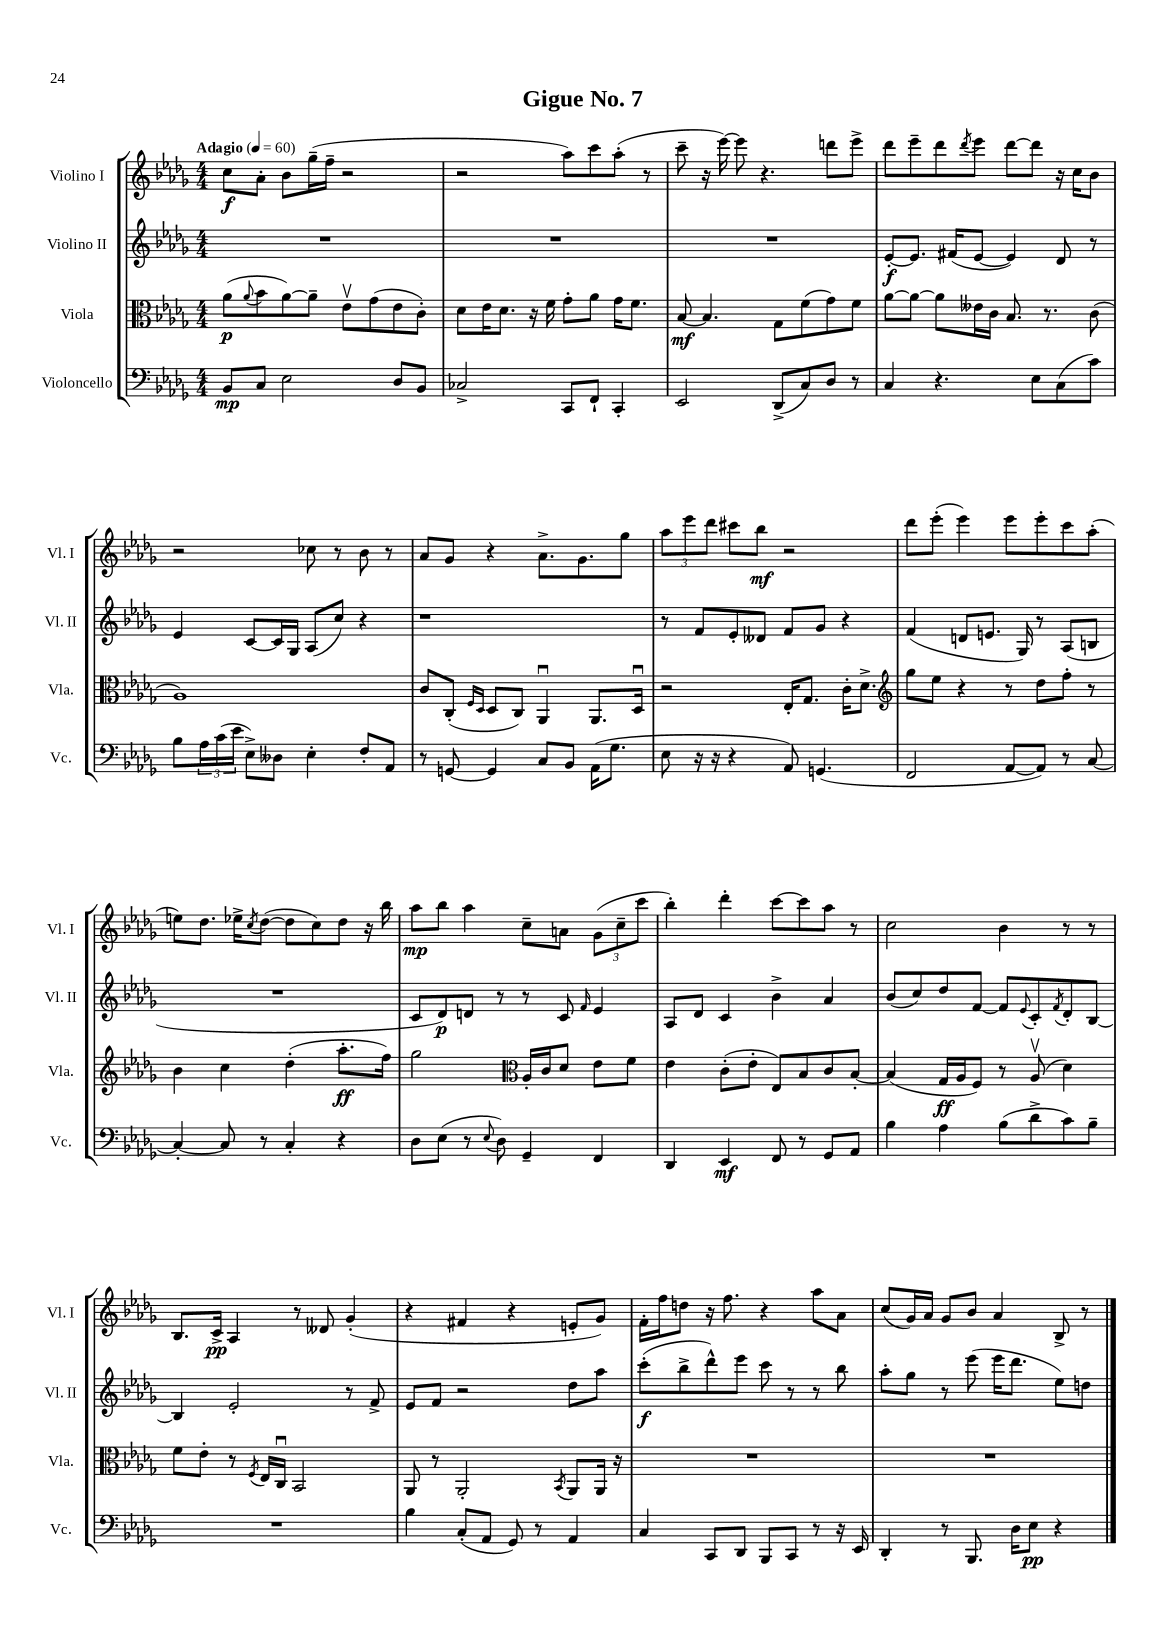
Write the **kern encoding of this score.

**kern	**dynam	**kern	**dynam	**kern	**dynam	**kern	**dynam
*part4	*part4	*part3	*part3	*part2	*part2	*part1	*part1
*staff4	*staff4	*staff3	*staff3	*staff2	*staff2	*staff1	*staff1
*I"Violoncello	*	*I"Viola	*	*I"Violino II	*	*I"Violino I	*
*I'Vc.	*	*I'Vla.	*	*I'Vl. II	*	*I'Vl. I	*
*clefF4	*	*clefC3	*	*clefG2	*	*clefG2	*
*k[b-e-a-d-g-]	*	*k[b-e-a-d-g-]	*	*k[b-e-a-d-g-]	*	*k[b-e-a-d-g-]	*
*M4/4	*	*M4/4	*	*M4/4	*	*M4/4	*
*MM60	*	*MM60	*	*MM60	*	*MM60	*
=1	=1	=1	=1	=1	=1	=1	=1
!	!	!	!	!	!	!LO:TX:a:B:t=Adagio	!
8BB-/L	mp	(8a-\L	p	1r	.	8cc\L	f
.	.	8qqa-/	.	.	.	.	.
8C/J	.	8b-\	.	.	.	8a-'\J	.
2E-\	.	[8a-\)	.	.	.	8b-\L	.
.	.	8a-~\J]	.	.	.	(16gg-~\L	.
.	.	.	.	.	.	16ff~\JJ	.
.	.	8e-v\L	.	.	.	2r	.
.	.	(8g-\	.	.	.	.	.
8D-/L	.	8e-\	.	.	.	.	.
8BB-/J	.	8c'\J)	.	.	.	.	.
=2	=2	=2	=2	=2	=2	=2	=2
2C-X^/	.	8d-\L	.	1r	.	2r	.
.	.	16e-\K	.	.	.	.	.
.	.	8.d-\J	.	.	.	.	.
.	.	16r	.	.	.	.	.
.	.	16f\	.	.	.	.	.
8CC/L	.	8g-'\L	.	.	.	8aa-\L)	.
8FF`/J	.	8a-\J	.	.	.	8ccc\	.
4CC'/	.	16g-\KL	.	.	.	(8aa-'\J	.
.	.	8.f\J	.	.	.	.	.
.	.	.	.	.	.	8r	.
=3	=3	=3	=3	=3	=3	=3	=3
2EE-/	.	[8B-/	mf	1r	.	8ccc~\	.
.	.	4.B-/]	.	.	.	16r	.
.	.	.	.	.	.	[16eee-\)	.
.	.	.	.	.	.	8eee-\]	.
.	.	.	.	.	.	4.r	.
(8DD-^/L	.	8G-\L	.	.	.	.	.
8C/)	.	(8f\	.	.	.	.	.
8D-/J	.	8g-\)	.	.	.	8dddn\L	.
8r	.	8f\J	.	.	.	8eee-^\J	.
=4	=4	=4	=4	=4	=4	=4	=4
4C/	.	[8a-\L	.	[8e-'/L	f	8ddd-\L	.
.	.	8a-\J_	.	8.e-/J]	.	8eee-~\	.
4.r	.	8a-\L]	.	.	.	8ddd-\	.
.	.	.	.	(16f#X/KL	.	.	.
.	.	.	.	.	.	8qddd-/	.
.	.	16e--X\L	.	[8e-/J	.	8eee-\J	.
.	.	16c\JJ	.	.	.	.	.
.	.	8.B-/	.	4e-/])	.	[8ddd-\L	.
8E-\L	.	.	.	.	.	8ddd-\J]	.
.	.	8.r	.	.	.	.	.
(8C\	.	.	.	8d-/	.	16r	.
.	.	.	.	.	.	16cc\KL	.
8c\J)	.	(8c\	.	8r	.	8b-\J	.
!!LO:LB:g=z
=5	=5	=5	=5	=5	=5	=5	=5
8B-\L	.	1A-)	.	4e-/	.	2r	.
24A-\L	.	.	.	.	.	.	.
(24c\	.	.	.	.	.	.	.
24e-\JJ	.	.	.	.	.	.	.
8E-^\L)	.	.	.	[8c/L	.	.	.
8D--X\J	.	.	.	16c/L]	.	.	.
.	.	.	.	16G-/JJ	.	.	.
4E-'\	.	.	.	(8A-/L	.	8cc-X\	.
.	.	.	.	8cc/J)	.	8r	.
8F'/L	.	.	.	4r	.	8b-\	.
8AA-/J	.	.	.	.	.	8r	.
=6	=6	=6	=6	=6	=6	=6	=6
8r	.	8c/L	.	1r	.	8a-/L	.
[8GGn/	.	(8C'/J	.	.	.	8g-/J	.
.	.	16qqF/LL	.	.	.	.	.
.	.	16qqD-/JJ	.	.	.	.	.
4GG/]	.	8D-/L	.	.	.	4r	.
.	.	8C/J)	.	.	.	.	.
8C/L	.	4AA-u/	.	.	.	8.a-^\L	.
8BB-/J	.	.	.	.	.	.	.
.	.	.	.	.	.	8.g-\	.
(16AA-\KL	.	8.AA-/L	.	.	.	.	.
8.G-\J	.	.	.	.	.	.	.
.	.	.	.	.	.	8gg-\J	.
.	.	16D-u/Jk	.	.	.	.	.
=7	=7	=7	=7	=7	=7	=7	=7
8E-\	.	2r	.	8r	.	12aa-\L	.
.	.	.	.	.	.	12eee-\	.
16r	.	.	.	8f/L	.	.	.
.	.	.	.	.	.	12ddd-\J	.
16r	.	.	.	.	.	.	.
4r	.	.	.	8e-'/	.	8ccc#X\L	.
.	.	.	.	8d--X/J	.	8bb-\J	mf
8AA-/)	.	16E-'/KL	.	8f/L	.	2r	.
.	.	8.G-/J	.	.	.	.	.
(4.GGn/	.	.	.	8g-/J	.	.	.
.	.	16c'\KL	.	4r	.	.	.
.	.	8.d-^\J	.	.	.	.	.
=8	=8	=8	=8	=8	=8	=8	=8
*	*	*clefG2	*	*	*	*	*
2FF/	.	8gg-\L	.	(4f/	.	8ddd-\L	.
.	.	8ee-\J	.	.	.	(8eee-'\J	.
.	.	4r	.	8dn/L	.	4eee-\)	.
.	.	.	.	8.en/J	.	.	.
[8AA-/L	.	8r	.	.	.	8eee-\L	.
.	.	.	.	16G-/)	.	.	.
8AA-/J])	.	8dd-\L	.	8r	.	8eee-'\	.
8r	.	8ff'\J	.	(8A-/L	.	8ccc\	.
[8C/	.	8r	.	8Bn/J	.	(8aa-'\J	.
!!LO:LB:g=z
=9	=9	=9	=9	=9	=9	=9	=9
4C'/_	.	4b-\	.	1r	.	8een\L)	.
.	.	.	.	.	.	8.dd-\J	.
8C/]	.	4cc\	.	.	.	.	.
.	.	.	.	.	.	16ee-X^\KL	.
.	.	.	.	.	.	8qcc/	.
8r	.	.	.	.	.	([8dd-\J	.
4C'/	.	(4dd-'\	.	.	.	8dd-\L]	.
.	.	.	.	.	.	8cc\)	.
4r	.	8.aa-'\L	ff	.	.	8dd-\J	.
.	.	.	.	.	.	16r	.
.	.	16ff\Jk)	.	.	.	16bb-\	.
=10	=10	=10	=10	=10	=10	=10	=10
8D-\L	.	2gg-\	.	8c/L	.	8aa-\L	mp
(8E-\J	.	.	.	8d-/)	p	8bb-\J	.
8r	.	.	.	8dn/J	.	4aa-\	.
8qqE-/	.	.	.	.	.	.	.
8D-\)	.	.	.	8r	.	.	.
*	*	*clefC3	*	*	*	*	*
4GG-~/	.	16A-'/LL	.	8r	.	8cc~\L	.
.	.	16c/J	.	.	.	.	.
.	.	8d-/J	.	8c/	.	8an\J	.
.	.	.	.	16qqf/	.	.	.
4FF/	.	8e-\L	.	4e-/	.	(12g-\L	.
.	.	.	.	.	.	12cc~\	.
.	.	8f\J	.	.	.	.	.
.	.	.	.	.	.	12ccc\J	.
=11	=11	=11	=11	=11	=11	=11	=11
4DD-/	.	4e-\	.	8A-/L	.	4bb-'\)	.
.	.	.	.	8d-/J	.	.	.
4EE-/	mf	(8c'\L	.	4c/	.	4ddd-'\	.
.	.	8e-'\J	.	.	.	.	.
8FF/	.	8E-/L)	.	4b-^\	.	[8ccc\L	.
8r	.	8B-/	.	.	.	8ccc\]	.
8GG-/L	.	8c/	.	4a-/	.	8aa-\J	.
8AA-/J	.	[8B-'/J	.	.	.	8r	.
=12	=12	=12	=12	=12	=12	=12	=12
4B-\	.	(4B-/]	.	(8b-/L	.	2cc\	.
.	.	.	.	8cc/)	.	.	.
4A-\	.	16G-/LL	ff	8dd-/	.	.	.
.	.	16A-/J	.	.	.	.	.
.	.	8F/J)	.	[8f/J	.	.	.
(8B-\L	.	8r	.	8f/L]	.	4b-\	.
.	.	.	.	8qqe-/	.	.	.
8d-^\	.	(8A-v/	.	8c'/	.	.	.
.	.	.	.	8qf/	.	.	.
8c\)	.	4d-\)	.	8d-'/	.	8r	.
8B-~\J	.	.	.	[8B-/J	.	8r	.
!!LO:LB:g=z
=13	=13	=13	=13	=13	=13	=13	=13
1r	.	8f\L	.	4B-/]	.	8.B-/L	.
.	.	8e-'\J	.	.	.	.	.
.	.	.	.	.	.	16c^/Jk	pp
.	.	8r	.	2e-'/	.	4A-/	.
.	.	8qF/	.	.	.	.	.
.	.	16E-/LL	.	.	.	.	.
.	.	16Cu/JJ	.	.	.	.	.
.	.	2BB-/	.	.	.	8r	.
.	.	.	.	.	.	8d--X/	.
.	.	.	.	8r	.	(4g-'/	.
.	.	.	.	8f^/	.	.	.
=14	=14	=14	=14	=14	=14	=14	=14
4B-\	.	8AA-/	.	8e-/L	.	4r	.
.	.	8r	.	8f/J	.	.	.
(8C'/L	.	2AA-'/	.	2r	.	4f#X/	.
8AA-/J	.	.	.	.	.	.	.
8GG-/)	.	.	.	.	.	4r	.
8r	.	.	.	.	.	.	.
.	.	8qBB-/	.	.	.	.	.
4AA-/	.	8AA-/L	.	8dd-\L	.	8en'/L	.
.	.	16AA-/Jk	.	8aa-\J	.	8g-/J)	.
.	.	16r	.	.	.	.	.
=15	=15	=15	=15	=15	=15	=15	=15
4C/	.	1r	.	(8ccc'\L	f	16f'\LL	.
.	.	.	.	.	.	16ff\J	.
.	.	.	.	8bb-^\	.	8ddn\J	.
8CC/L	.	.	.	8ddd-^^\)	.	16r	.
.	.	.	.	.	.	8.ff\	.
8DD-/J	.	.	.	8eee-\J	.	.	.
8BBB-/L	.	.	.	8ccc\	.	4r	.
8CC/J	.	.	.	8r	.	.	.
8r	.	.	.	8r	.	8aa-\L	.
16r	.	.	.	8bb-\	.	8a-\J	.
16EE-/	.	.	.	.	.	.	.
=16	=16	=16	=16	=16	=16	=16	=16
4DD-'/	.	1r	.	8aa-'\L	.	(8cc/L	.
.	.	.	.	8gg-\J	.	16g-/L)	.
.	.	.	.	.	.	16a-/JJ	.
8r	.	.	.	8r	.	8g-/L	.
8.BBB-/	.	.	.	(8eee-\	.	8b-/J	.
.	.	.	.	16eee-\KL	.	4a-/	.
16D-\KL	.	.	.	8.ddd-\J	.	.	.
8E-\J	pp	.	.	.	.	.	.
4r	.	.	.	8ee-\L)	.	8B-^/	.
.	.	.	.	8ddn\J	.	8r	.
==	==	==	==	==	==	==	==
*-	*-	*-	*-	*-	*-	*-	*-
